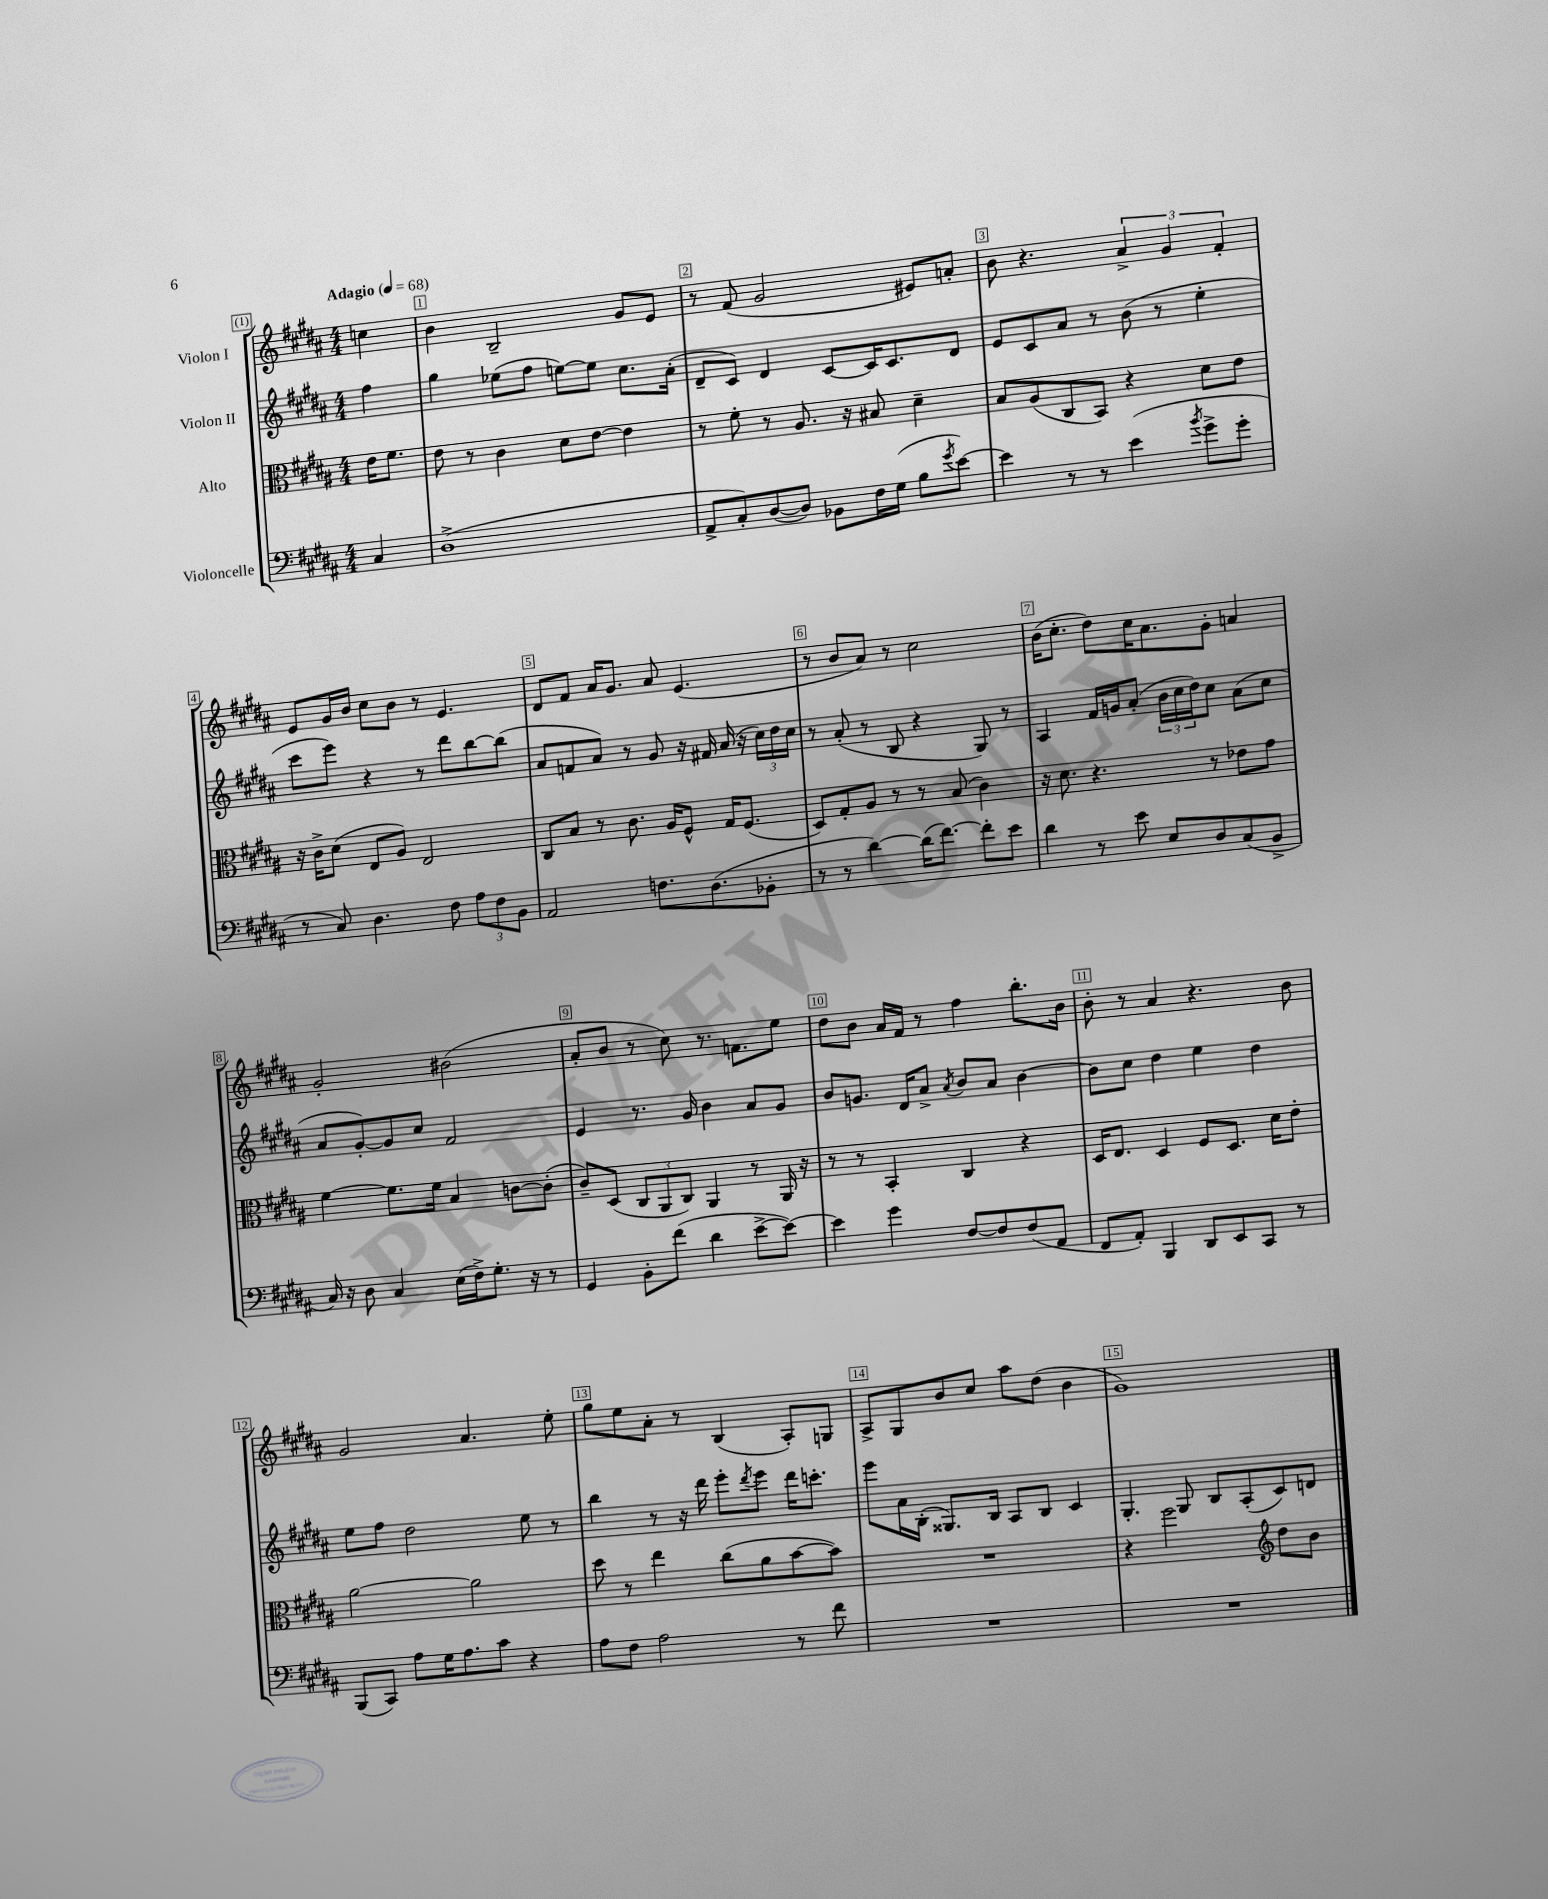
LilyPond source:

<<
\new StaffGroup <<
\new Staff = "s0" \with { instrumentName = "Violon I" } {
    \clef treble \key b \major \numericTimeSignature \time 4/4 \partial 4 \tempo "Adagio" 4 = 68
    c''4 |
    b'4 b2-- gis'8 e'8 |
    r8 fis'8( gis'2 eis'8) a'8-. |
    b'8 r4. \tuplet 3/2 { ais'4-> gis'4 fis'4-. } |
    e'8 gis'16 b'16 cis''8 b'8 r8 e'4. |
    dis'8 fis'8 ais'16 gis'8. ais'8 e'4.( |
    r8 b'8 ais'8) r8 cis''2 |
    b'16( cis''8.-. dis''8) cis''16 ais'8. gis'8-. a'4 |
    gis'2-. bis'2( |
    ais'8-. b'8 r8 cis''8) r8. f'8. e''8 |
    dis''8 b'8 ais'16 fis'16 r8 fis''4 b''8.-. b'16 |
    b'8-. r8 ais'4 r4. b'8 |
    gis'2 ais'4. e''8-. |
    gis''8 e''8 ais'8-. r8 b4( ais8-.) g8 |
    ais8-> gis8 b'8 cis''8 ais''8 dis''8( b'4 |
    gis'1) \bar "|." |
}
\new Staff = "s1" \with { instrumentName = "Violon II" } {
    \clef treble \key b \major \numericTimeSignature \time 4/4 \partial 4
    fis''4 |
    gis''4 ees''8( fis''8 e''8~) e''8 cis''8. ais'16-.( |
    dis'8-- cis'8) dis'4 cis'8~ cis'16 cis'8. dis'8 |
    e'8 cis'8 ais'8 r8 b'8( r8 e''4-. |
    cis'''8 e'''8) r4 r8 dis'''8 b''8~ b''8( |
    ais'8 f'8 ais'8) r8 gis'8 r16 fis'16 ais'16( r16 \tuplet 3/2 { cis''16) dis''16 cis''16 } |
    r8 ais'8-.( r8 b8 r4 gis8) r8 |
    ais4 fis'16 g'16 ais'8-.( \tuplet 3/2 { b'16 cis''16 dis''16) } cis''8 ais'8( cis''8 |
    ais'8 gis'8~-.) gis'8 cis''8 fis'2 |
    e'4 r8. gis'16 b'4 ais'8 gis'8 |
    b'8 g'8. dis'16 ais'8-> \acciaccatura { ais'8 } b'8 ais'8 b'4~ |
    b'8 cis''8 dis''4 e''4 dis''4 |
    e''8 fis''8 dis''2 e''8 r8 |
    b''4 r8 r16 dis'''16 e'''8-. \acciaccatura { dis'''8 } e'''8 dis'''16 c'''8.-. |
    e'''8 ais'16 b16-.( gisis8.) b16 ais8 b8 cis'4 |
    gis4.-. gis8 b8 ais8-.( cis'8) d'8 \bar "|." |
}
\new Staff = "s2" \with { instrumentName = "Alto" } {
    \clef alto \key b \major \numericTimeSignature \time 4/4 \partial 4
    e'16 fis'8. |
    e'8 r8 cis'4 dis'8 e'8~ e'4 |
    r8 fis'8-. r8 ais8. r16 bis8 dis'4-- |
    b8 ais8( cis8 b,8) r4 dis'8 e'8 |
    r16 cis'16-> dis'8( e8 ais8) e2 |
    cis8 b8 r8 cis'8. ais16 fis8-^ gis16 fis8.( |
    dis8) gis8-. ais8 r8 r8 b8( cis'4) |
    r16 dis'8. r4. r8 ees'8 gis'8 |
    fis'4~ fis'8. fis'16 b4 c'8~ c'8-.( |
    cis'8--) dis8( \tuplet 3/2 { cis8 ais,8 cis8) } ais,4 r8 ais,16 r16 |
    r8 r8 b,4-. cis4 r4 |
    dis16 e8. dis4 fis8 dis8. dis'16 e'8-. |
    ais'2~ ais'2 |
    dis''8 r8 e''4 cis''8( ais'8 b'8~ b'8) |
    R1 |
    r4 fis''2 \clef treble dis''8 b'8 \bar "|." |
}
\new Staff = "s3" \with { instrumentName = "Violoncelle" } {
    \clef bass \key b \major \numericTimeSignature \time 4/4 \partial 4
    cis4 |
    dis1->( |
    ais,8-> cis8-.) dis8~( dis8) bes,8 fis16 gis16( b8 \acciaccatura { gis'8 } e'8~) |
    e'4 r8 r8 e'4( \acciaccatura { b'8 } gis'8-> gis'8-. |
    r8 cis8) dis4. fis8 \tuplet 3/2 { ais8 fis8 b,8 } |
    ais,2 f8. dis8.( bes,8-. |
    r8 r8 dis'4~) dis'16( fis'8.~) fis'8-. e'8 |
    dis'4 r8 e'8 e8 dis8 cis8( b,8-> |
    cis16) r16 dis8 cis4 e16( fis16->) gis8.-. r16 r8 |
    gis,4 b,8-. fis'8( dis'4 e'8~-> e'8~) |
    e'4 gis'4 fis8~ fis8 fis8( ais,8 |
    fis,8 ais,8-.) b,,4 dis,8 e,8 cis,8 r8 |
    b,,8( cis,8) ais8 gis16 ais8. cis'8 r4 |
    ais8 fis8 ais2 r8 fis'8 |
    R1 |
    R1 \bar "|." |
}
>>
>>
\layout { \context { \Score \override BarNumber.break-visibility = ##(#f #t #t) barNumberVisibility = #all-bar-numbers-visible \override BarNumber.stencil = #(make-stencil-boxer 0.1 0.3 ly:text-interface::print) } }
